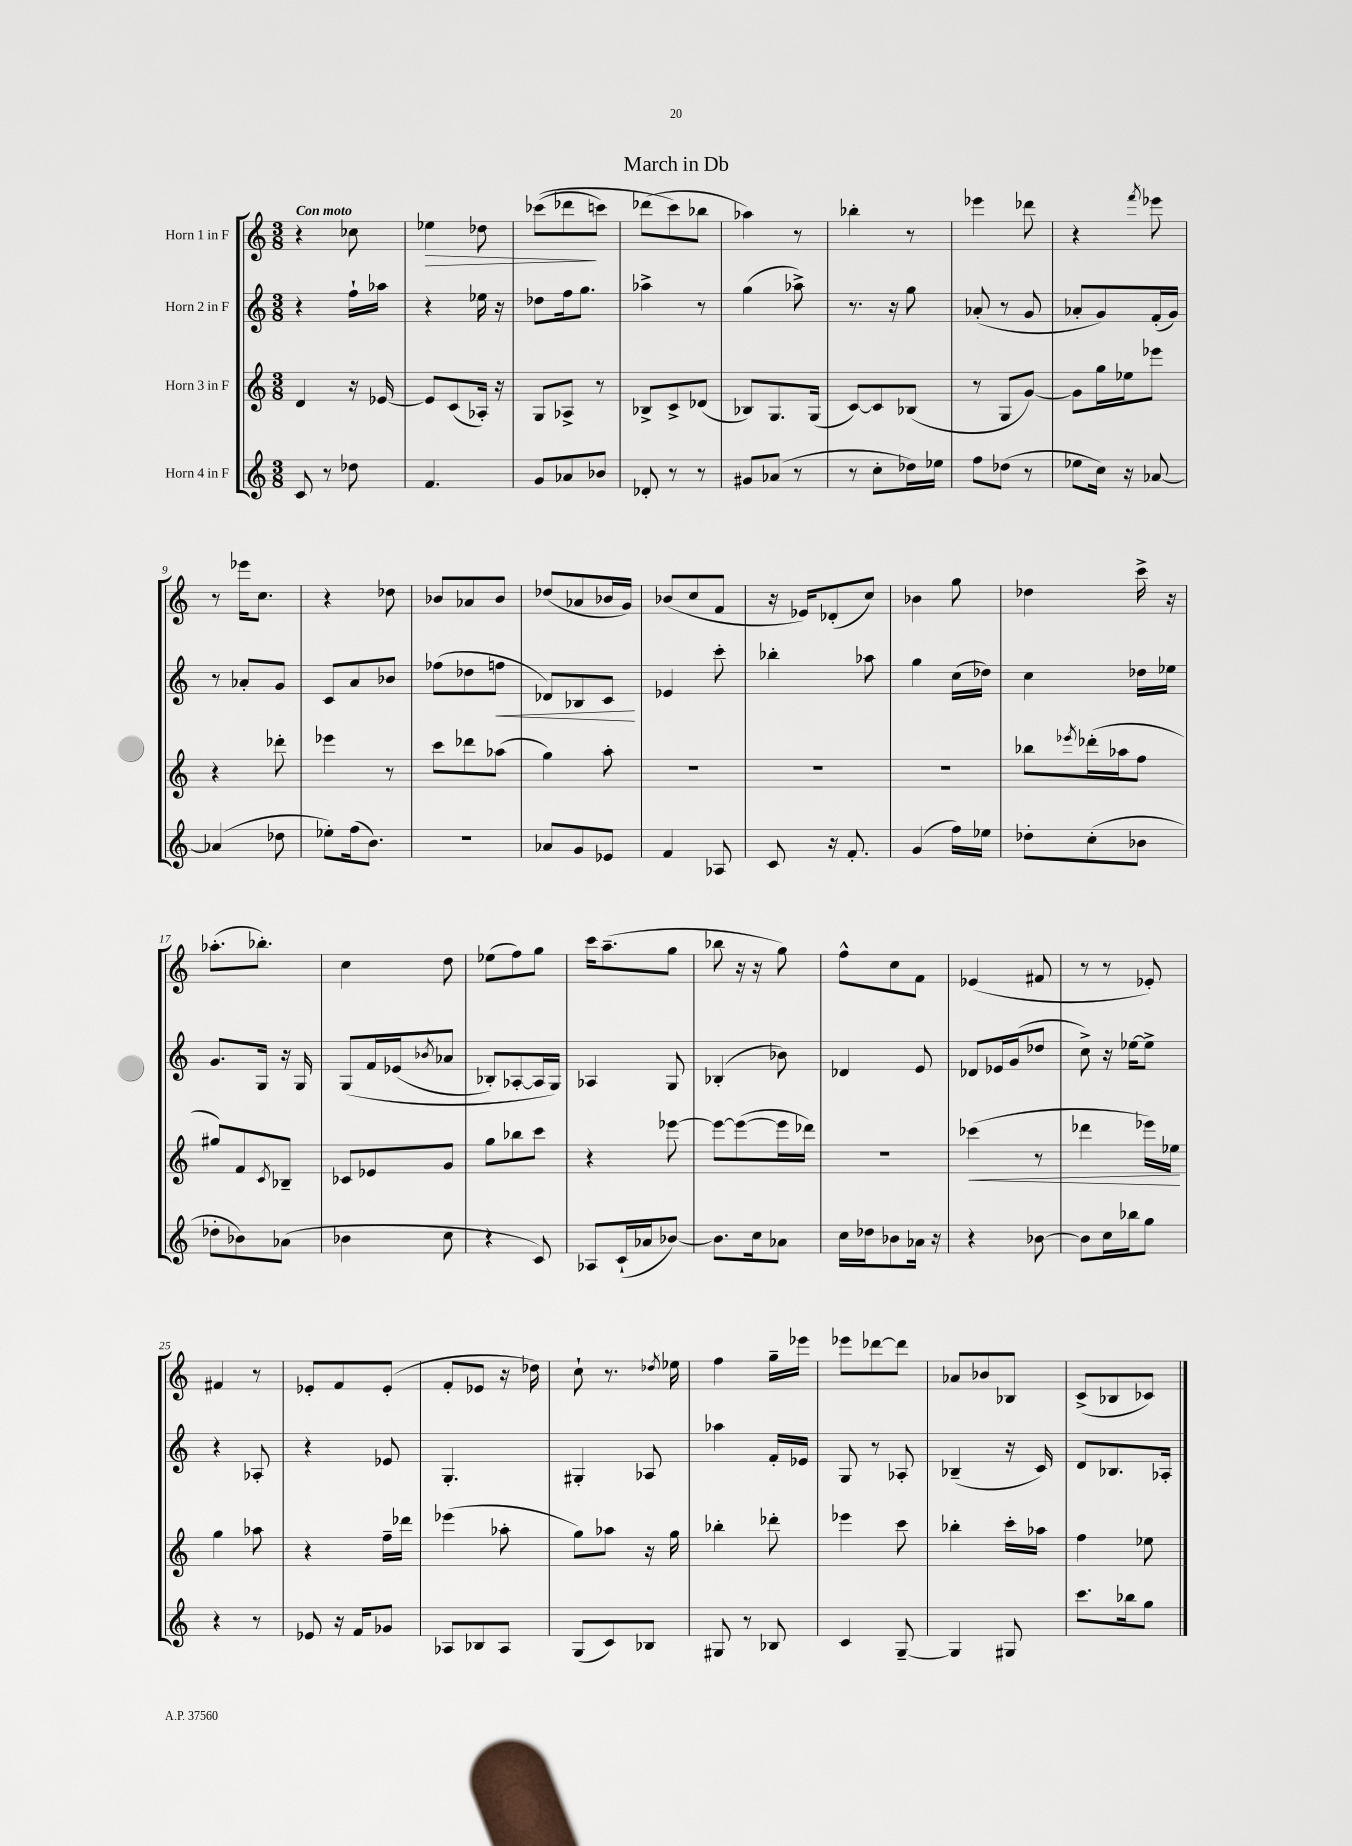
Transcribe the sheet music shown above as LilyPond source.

\header { title = "March in Db" }
<<
\new StaffGroup <<
\new Staff = "s0" \with { instrumentName = "Horn 1 in F" } {
    \clef treble \key c \major \numericTimeSignature \time 3/8 \tempo "Con moto"
    r4 ces''8 |
    ees''4\> des''8 |
    ces'''8(\( des'''8\! c'''8) |
    des'''8( c'''8\) bes''8 |
    aes''4) r8 |
    bes''4-. r8 |
    ees'''4 des'''8 |
    r4 \acciaccatura { f'''8 } ees'''8 |
    r8 ees'''16 c''8. |
    r4 des''8 |
    bes'8 aes'8 bes'8 |
    des''8( aes'8 bes'16 g'16) |
    bes'8( c''8 f'8 |
    r16 ees'16) des'8-.( c''8) |
    bes'4 g''8 |
    des''4 c'''16-> r16 |
    aes''8.-.( bes''8.-.) |
    c''4 d''8 |
    ees''8( f''8) g''8 |
    c'''16 a''8.--( g''8 |
    bes''8 r16 r16 g''8) |
    f''8-^ c''8 f'8 |
    ees'4( fis'8 |
    r8 r8 ees'8-.) |
    fis'4 r8 |
    ees'8-. f'8 ees'8-.( |
    f'8-. ees'8 r16 des''16) |
    c''8-! r8. \acciaccatura { des''8 } ees''16 |
    f''4 g''16-- ees'''16 |
    ees'''8 des'''8~ des'''8 |
    aes'8 bes'8 bes8 |
    c'8->( bes8 ces'8) \bar "|." |
}
\new Staff = "s1" \with { instrumentName = "Horn 2 in F" } {
    \clef treble \key c \major \numericTimeSignature \time 3/8
    r4 f''16-! aes''16 |
    r4 ees''16 r16 |
    des''8 f''16 g''8. |
    aes''4-> r8 |
    g''4( aes''8->) |
    r8. r16 g''8 |
    aes'8-.( r8 g'8 |
    aes'8-. g'8) f'16-.( g'16) |
    r8 aes'8-. g'8 |
    c'8 a'8 bes'8 |
    fes''8( des''8 f''8\< |
    des'8) bes8 c'8\! |
    ees'4 c'''8-. |
    bes''4-. aes''8 |
    g''4 c''16( des''16) |
    c''4 des''16 ees''16 |
    g'8. g16 r16 g16 |
    g8\( f'16 ees'16( \acciaccatura { bes'8 } aes'8 |
    bes8-.) aes8~-. aes16 g16\) |
    aes4 g8 |
    bes4-.( bes'8) |
    des'4 e'8 |
    des'8 ees'16 g'16( des''8 |
    c''8->) r16 ees''16~ ees''8-> |
    r4 aes8-. |
    r4 ees'8 |
    g4.-. |
    gis4-. aes8 |
    aes''4 f'16-. ees'16 |
    g8 r8 aes8-. |
    bes4--( r16 c'16) |
    d'8 bes8. aes16-. \bar "|." |
}
\new Staff = "s2" \with { instrumentName = "Horn 3 in F" } {
    \clef treble \key c \major \numericTimeSignature \time 3/8
    d'4 r16 ees'16~ |
    ees'8 c'8( aes16-.) r16 |
    g8 aes8-> r8 |
    bes8-> c'8-> des'8( |
    bes8) g8. g16( |
    c'8~) c'8 bes8( |
    r8 g8 g'8~) |
    g'8 g''16 ees''16 ees'''8 |
    r4 des'''8-. |
    ees'''4 r8 |
    c'''8 des'''8 aes''8( |
    g''4) a''8-. |
    R4. |
    R4. |
    R4. |
    bes''8 \acciaccatura { ees'''8 } des'''16-.( aes''16 f''8 |
    gis''8) f'8 \acciaccatura { c'8 } bes8-- |
    ces'8 ees'8 g'8 |
    g''8 bes''8 c'''8 |
    r4 ees'''8~ |
    ees'''8~ ees'''8~( ees'''16 des'''16) |
    R4. |
    ces'''4\<( r8 |
    des'''4 ees'''16) ees''16\! |
    g''4 aes''8 |
    r4 f''16-- des'''16 |
    ees'''4( aes''8-. |
    g''8) aes''8 r16 g''16 |
    bes''4-. des'''8-. |
    ees'''4 c'''8 |
    bes''4-. c'''16-. aes''16 |
    f''4 ees''8 \bar "|." |
}
\new Staff = "s3" \with { instrumentName = "Horn 4 in F" } {
    \clef treble \key c \major \numericTimeSignature \time 3/8
    c'8 r8 des''8 |
    f'4. |
    g'8 aes'8 bes'8 |
    des'8-. r8 r8 |
    gis'8 aes'8( r8 |
    r8 c''8-. des''16) ees''16 |
    f''8 des''8( r8 |
    ees''8 c''16) r16 aes'8~ |
    aes'4( des''8 |
    ees''8-.) f''16( b'8.) |
    R4. |
    aes'8 g'8 ees'8 |
    f'4 aes8 |
    c'8 r16 f'8.-. |
    g'4( f''16) ees''16 |
    des''8-. c''8-.( bes'8 |
    des''8-. bes'8) aes'8( |
    bes'4 c''8 |
    r4 c'8) |
    aes8 c'16-!( aes'16 bes'8~) |
    bes'8. c''16 aes'8 |
    c''16 des''16 bes'8 aes'16 r16 |
    r4 bes'8~ |
    bes'8 c''16 bes''16 g''8 |
    r4 r8 |
    ees'8 r16 f'16 ges'8 |
    aes8 bes8 aes8 |
    g8( c'8) bes8 |
    gis8 r8 bes8 |
    c'4 g8~-- |
    g4 gis8 |
    c'''8. bes''16 g''8 \bar "|." |
}
>>
>>
